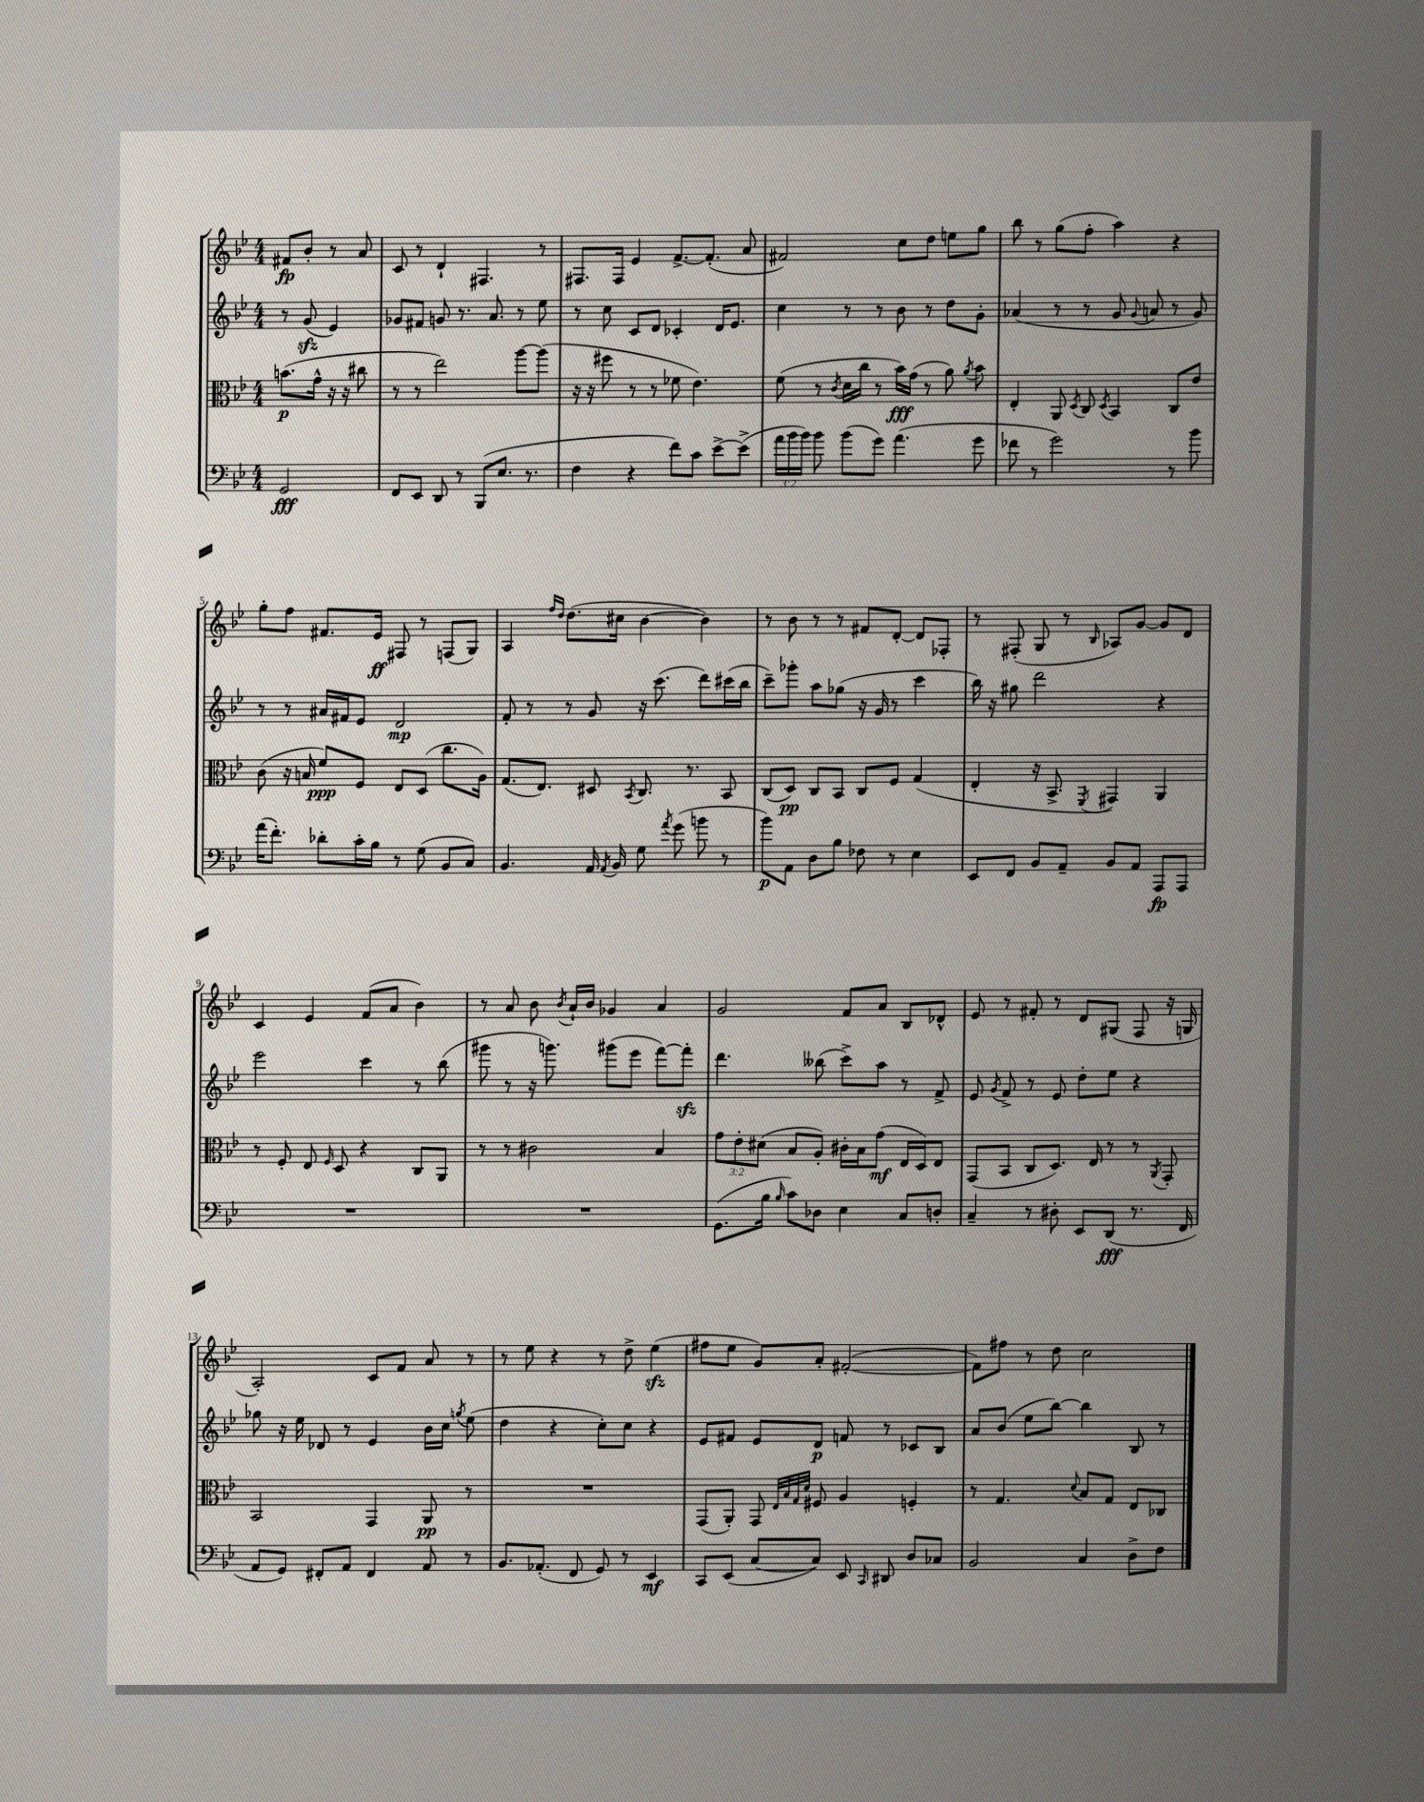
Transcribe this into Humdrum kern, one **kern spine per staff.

**kern	**kern	**kern	**kern
*staff4	*staff3	*staff2	*staff1
*clefF4	*clefC3	*clefG2	*clefG2
*k[b-e-]	*k[b-e-]	*k[b-e-]	*k[b-e-]
*M4/4	*M4/4	*M4/4	*M4/4
2GG/	(8.b\L	8r	8f#/L
.	.	(8g/	8b-'/J
.	16g^^\Jk	.	.
.	16r	4e-/)	8r
.	16r	.	.
.	8cc#\	.	8a/
=	=	=	=
8FF/L	8r	8g-/L	8c/
8EE-/J	8r	8f#/J	8r
8DD/	2ee-\)	8g/	4d`/
8r	.	8.r	.
(8BBB-/L	.	.	4.F#/
.	.	8.a/	.
8.E-/J	.	.	.
.	[8aa\L	8r	.
8.r	.	.	.
.	(8aa\]J	8ee-\	8r
=	=	=	=
4F\	16r	8r	8.F#/L
.	16r	.	.
.	8ff#\	8cc\	.
.	.	.	16F#/Jk
4r	8r	8c/L	4e-/
.	8r	8d/J	.
8f\L)	8f-\	4c-'/	[8.f^/L
8c\J	4.e-\)	.	.
.	.	.	(8.f'/]J
[8e-^\L	.	16d/LK	.
.	.	8.e-/J	.
(8e-^\]J	.	.	8a/
=	=	=	=
24a\LL	(8f\	4cc\	2f#/)
24b-\	.	.	.
24b-\JJ)	.	.	.
8b-\	8r	.	.
.	8qc/	.	.
(8b-\L	16d\LL	8r	.
.	16cc\JJ	.	.
8g\J)	8r	8r	.
(4.a\	16b-\LL)	8b-\	8cc\L
.	(16g\JJ	.	.
.	8r	8r	8dd\J
.	8a\)	8dd\L	8ee\L
.	8qa/	.	.
8g\	8b-\	8g'\J	8gg\J
=	=	=	=
8f-\	4E-'/	(4a-/	8bb-\
8r	.	.	8r
2g\)	8AA/	8r	(8gg\L
.	8qD/	.	.
.	8C/	8r	8ff'\J
.	8qD/	.	.
.	4BB-/	8g/	4aa\)
.	.	8qqg/	.
.	.	8a/	.
8r	8C/L	8r	4r
8b-\	8e-/J	8g/)	.
=	=	=	=
(16a\LK	(8c\	8r	8gg'\L
8.f'\J)	.	.	.
.	16r	8r	8ff\J
.	16B/	.	.
8d-'\L	8f/L)	16a#/LL	8.f#/L
.	.	16f#/J	.
16c'\L	8F/J	8e-/J	.
16B-\JJ	.	.	16e-/Jk
8r	8E-/L	2d/	8F#/
(8G\	(8D/J	.	8r
8BB-/L	8.cc\L	.	(8F/L
8C/J)	.	.	8G/J)
.	16A\Jk)	.	.
=	=	=	=
4.BB-/	(8.G/L	8f'/	4A/
.	.	8r	.
.	8.E-/J)	.	.
.	.	.	16qqff/LL
.	.	.	16qqdd/JJ
.	.	8r	(8.dd\L
16AA/	8D#/	8g/	.
8qAA/	.	.	.
16BB-/	.	.	16cc#\Jk
.	8qBB-/	.	.
8G\	8.C/	16r	[4b-\
.	.	(8.ccc\	.
8qa/	.	.	.
(8g\	.	.	.
.	8.r	.	.
8b\	.	8ddd\L)	4b-\])
8r	8BB-/	(16ccc#\L	.
.	.	16bb-\JJ	.
=	=	=	=
8b-\L)	(8C/L	8ccc~\L)	8r
8AA\J	8D/J)	8ggg-'\J	8b-\
8D\L	8C/L	8aa\L	8r
8B-\J	8BB-/J	(8gg-\J	8r
8F-\	8C/L	16r	8f#/L
.	.	16g/	.
8r	8F/J	8r	[8d'/J
4E-\	(4G/	4ccc\	8d/]L
.	.	.	8F-'/J
=	=	=	=
8EE-/L	4E-'/	16bb-\)	8r
.	.	16r	.
8FF/J	.	8gg#\	(8F#'/
8BB-/L	16r	2ddd\	8G/
.	8.BB-^/	.	.
8AA~/J	.	.	8r
.	8qFF/	.	16qqB-/
8BB-/L	4GG#/)	.	8A-/L)
8AA/J	.	.	[8g/J
8AAA/L	4AA/	4r	8g/]L
8AAA/J	.	.	8d/J
=	=	=	=
1r	8r	2eee-\	4c/
.	8F'/	.	.
.	8E-/	.	4e-/
.	16qqF/	.	.
.	8D/	.	.
.	4r	4ccc\	(8f/L
.	.	.	8a/J
.	8C/L	8r	4b-\)
.	8AA/J	(8bb-\	.
=	=	=	=
1r	8r	8ggg#\	8r
.	8r	8r	8a/
.	2c#\	16r	8b-\
.	.	8.ggg\)	.
.	.	.	8qb-/
.	.	.	16a`/LL
.	.	.	16b-/JJ
.	.	(8ggg#\L	4g-/
.	.	8eee-\J	.
.	4B-/	[8fff\L)	4a/
.	.	8fff'\]J	.
=	=	=	=
(8.GG\L	12g\L	4.ddd\	2g/
.	12e-'\	.	.
.	(12d#\J	.	.
16B-\Jk	.	.	.
16qqB-/	.	.	.
8c\L)	8B-/L	.	.
8D-\J	8A'/J)	(8bb--\	.
4E-\	16c#'\LL	8ccc^\L)	8f/L
.	16B-\J	.	.
.	(8g\J	8aa\J	8a/J
8C/L	16E-/LL	8r	8B-/L
.	16D/J)	.	.
8D'/J	8E-/J	8f^/	8d-^^/J
=	=	=	=
4C~/	(8GG/L	8e-/	8e-/
.	.	8qg/	.
.	8BB-/J	8f^/	8r
8r	8C/L	8r	8f#'/
8D#'\	8.D/J)	8e-/	8r
8EE-/L	.	8dd'\L	8d/L
.	16E-/	.	.
(8DD/J	8r	8ee-\J	(8G#/J
8.r	8r	4r	8F/
.	8qAA/	.	.
.	8GG'/	.	16r
16FF/	.	.	16G/
=	=	=	=
8AA/L	2BB-/	8gg-\	2A'/)
8GG/J)	.	16r	.
.	.	16ee-\	.
8FF#'/L	.	8d-/	.
8AA/J	.	8r	.
4FF#/	4GG/	4e-/	8c/L
.	.	.	8f/J
8AA/	8AA/	16b-\LL	8a/
.	.	16cc\JJ	.
.	.	8qgg/	.
8r	8r	(8ee-\	8r
=	=	=	=
8.BB-/L	1r	4dd\	8r
.	.	.	8ee-\
(8.AA-'/J	.	.	.
.	.	4r	4r
8FF/	.	.	.
8GG/)	.	8cc'\L)	8r
8r	.	8cc\J	8dd^\
4EE-/	.	4r	(4ee-\
=	=	=	=
8CC/L	(8GG/L	8e-/L	8ff#\L
(8EE-/J	8AA'/J)	8f#/J	8ee-\J
[8C/L	8GG/	8e-/L	8g/L)
.	32qqE-/LLL	.	.
.	32qqB-/	.	.
.	32qqG/	.	.
.	32qqd/JJJ	.	.
8C/]J)	8F#/	8d/J	8a'/J
8EE-/	4A/	8f/	([2f#'/
16qqCC/	.	.	.
8DD#/	.	8r	.
8D/L	4F'/	8c-/L	.
8C-/J	.	8B-/J	.
=	=	=	=
2BB-/	8r	8a/L	8f#\]L)
.	4.G/	(8b-/J	8ff#\J
.	.	8ee-\L	8r
.	.	[8bb-\J)	8dd\
.	8qqd/	.	.
4C/	8B-/L	4bb-\]	2cc\
.	8G/J	.	.
8D^\L	8E-/L	8B-/	.
8F\J	8C-/J	8r	.
==	==	==	==
*-	*-	*-	*-
